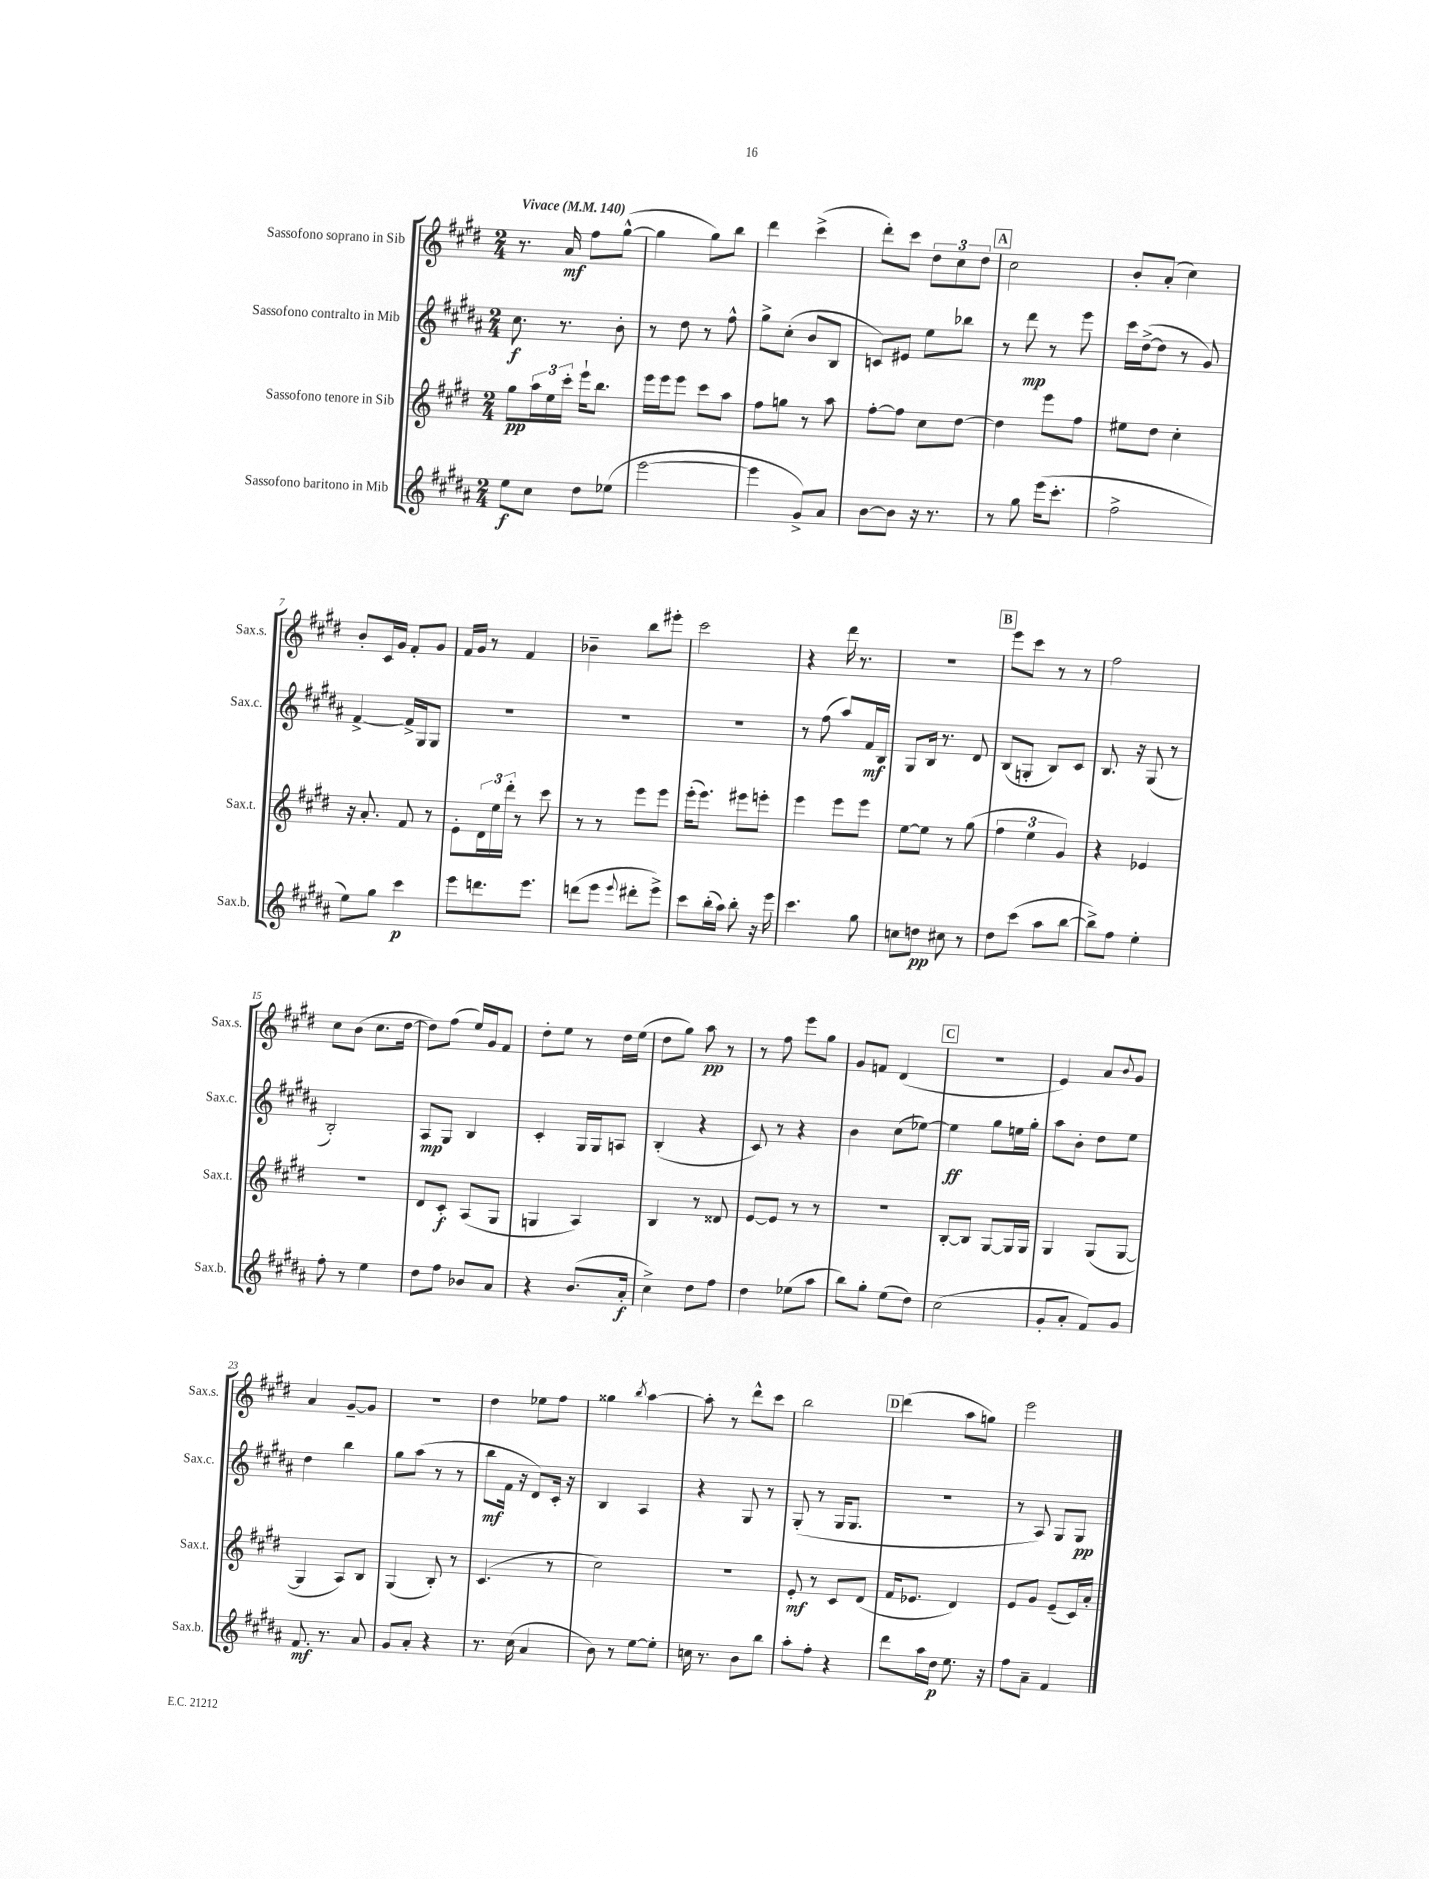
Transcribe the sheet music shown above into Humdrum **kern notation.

**kern	**kern	**kern	**kern
*staff4	*staff3	*staff2	*staff1
*clefG2	*clefG2	*clefG2	*clefG2
*k[f#c#g#d#a#]	*k[f#c#g#d#]	*k[f#c#g#d#a#]	*k[f#c#g#d#]
*M2/4	*M2/4	*M2/4	*M2/4
*MM140	*MM140	*MM140	*MM140
8ee	8gg#	8.cc#	8.r
8cc#	24aa	.	.
.	24ee	.	.
.	.	8.r	16a
.	24ccc#'	.	.
8dd#	16eee`	.	8ff#
.	8.bb	.	.
(8ee-	.	8b'	([8gg#^^
=	=	=	=
[2eee	16eee	8r	4gg#]
.	16eee	.	.
.	8eee	8dd#	.
.	8ccc#	8r	8gg#)
.	8aa	8ff#^^	8bb
=	=	=	=
4eee]	8ff#	8gg#^	4ddd#
.	8gg	(8cc#'	.
8g#^)	8r	8b	(4ccc#^
8a#	8aa	8B	.
=	=	=	=
[8b	[8ff#'	8c)	8ddd#')
8b]	8ff#]	8e#	8ccc#
16r	8cc#	8ee	12dd#
8.r	.	.	.
.	.	.	12cc#
.	[8dd#	8bb-	.
.	.	.	12dd#
=	=	=	=
8r	4dd#]	8r	2cc#
8gg#	.	8ddd#	.
(16eee	8eee	8r	.
8.ccc#'	.	.	.
.	8ff#	8eee	.
=	=	=	=
2ff#^	8ee#	16ccc#	8b'
.	.	([16dd#^	.
.	8dd#	8dd#]	(8a'
.	4cc#'	8r	4cc#)
.	.	8g#)	.
=	=	=	=
8ee)	16r	[4f#^	8b'
.	8.a'	.	.
8gg#	.	.	16c#
.	.	.	16g#
4ccc#	8f#	16f#^]	8f#'
.	.	16G#	.
.	8r	8G#	8g#
=	=	=	=
8eee	8e'	2r	16f#
.	.	.	16g#
8.ddd	24d#	.	8r
.	24ee	.	.
.	24ddd#'	.	.
.	8r	.	4f#
8.eee	.	.	.
.	8ccc#	.	.
=	=	=	=
(8ddd	8r	2r	4b-~
8eee	8r	.	.
8qqeee	.	.	.
8ddd#'	8eee	.	8bb
8eee^)	8eee	.	8eee#'
=	=	=	=
8ccc#	(16eee'	2r	2ccc#
.	8.eee)	.	.
(16bb'	.	.	.
16aa#)	.	.	.
8bb'	8eee#	.	.
16r	8eee'	.	.
16eee	.	.	.
=	=	=	=
4.ccc#	4eee	8r	4r
.	.	(8ff#	.
.	8eee	8aa#)	16ddd#
.	.	.	8.r
8gg#	8eee	16f#	.
.	.	16B	.
=	=	=	=
8cc	[8ee	8G#	2r
8dd	8ee]	16B	.
.	.	8.r	.
8cc#	8r	.	.
8r	(8gg#	8d#	.
=	=	=	=
8dd#	6ff#	(8B	8eee
(8ccc#	.	8G'	8ccc#
.	6ee	.	.
8aa#	.	8B)	8r
.	6g#)	.	.
[8bb	.	8c#	8r
=	=	=	=
8bb^])	4r	8.B	2ff#
8ff#	.	.	.
.	.	16r	.
4ee'	4e-	(8G#	.
.	.	8r	.
=	=	=	=
8ff#'	2r	2B')	8cc#
8r	.	.	(8b
4ee	.	.	8.cc#
.	.	.	[16dd#
=	=	=	=
8dd#	8d#	8A#	8dd#])
8ff#	8c#'	8G#	(8ff#
8b-	(8A	4B	16ee)
.	.	.	16g#
8a#	8G#	.	8f#
=	=	=	=
4r	4G	4c#'	8dd#'
.	.	.	8ee
(8.b	4A)	16G#	8r
.	.	16G#	.
.	.	8A	16dd#
16a#'	.	.	(16ee
=	=	=	=
4cc#^)	4B	(4B'	8dd#
.	.	.	8gg#)
8dd#	8r	4r	8aa
8ff#	8d##	.	8r
=	=	=	=
4dd#	[8e	8c#)	8r
.	8e]	8r	8ff#
(8ee-	8r	4r	8eee
8aa#	8r	.	8gg#
=	=	=	=
8bb)	2r	4b	8g#
8gg#'	.	.	8f
(8ee	.	(8cc#	(4d#
8dd#)	.	[8ee-)	.
=	=	=	=
(2cc#	[8B'	4ee-]	2r
.	8B]	.	.
.	[8G#	8gg#	.
.	16G#]	16ee	.
.	16G#	16gg#'	.
=	=	=	=
8g#'	4G#	8aa#	4e)
8a#'	.	8b'	.
8f#)	(8G#	8dd#	8a
.	.	.	8qqb
8g#	[8G#	8ee	8g#
=	=	=	=
8.f#	4G#]	4dd#	4a
8.r	.	.	.
.	8A)	4bb	[8g#~
8a#	8B	.	8g#]
=	=	=	=
8g#	(4G#	8gg#	2r
8a#'	.	(8aa#	.
4r	8B')	8r	.
.	8r	8r	.
=	=	=	=
8.r	(4.c#	8bb	4dd#
.	.	16f#	.
(16cc#	.	16r	.
4a#	.	8d#)	8ee-
.	8r	16c#'	8ff#
.	.	16r	.
=	=	=	=
8b)	2cc#)	4B	4gg##
8r	.	.	.
.	.	.	8qbb
[8ee	.	4A#	[4aa
8ee']	.	.	.
=	=	=	=
16cc	2r	4r	8aa']
8.r	.	.	.
.	.	.	8r
8b	.	8G#	8ddd#^^
8bb	.	8r	8ccc#
=	=	=	=
8aa#'	8e'	(8G#'	2bb
8ff#'	8r	8r	.
4r	8c#	16G#	.
.	.	8.G#	.
.	(8d#	.	.
=	=	=	=
8ddd#	16f#	2r	(4ddd#
.	8.e-	.	.
16aa#	.	.	.
16dd#	.	.	.
8.ee	4d#)	.	8aa
.	.	.	8gg)
16r	.	.	.
=	=	=	=
8ff#	8e	8r	2eee
8a#~	8g#	8A#)	.
4f#	(8e~	8G#	.
.	16c#)	8G#	.
.	16a'	.	.
==	==	==	==
*-	*-	*-	*-
